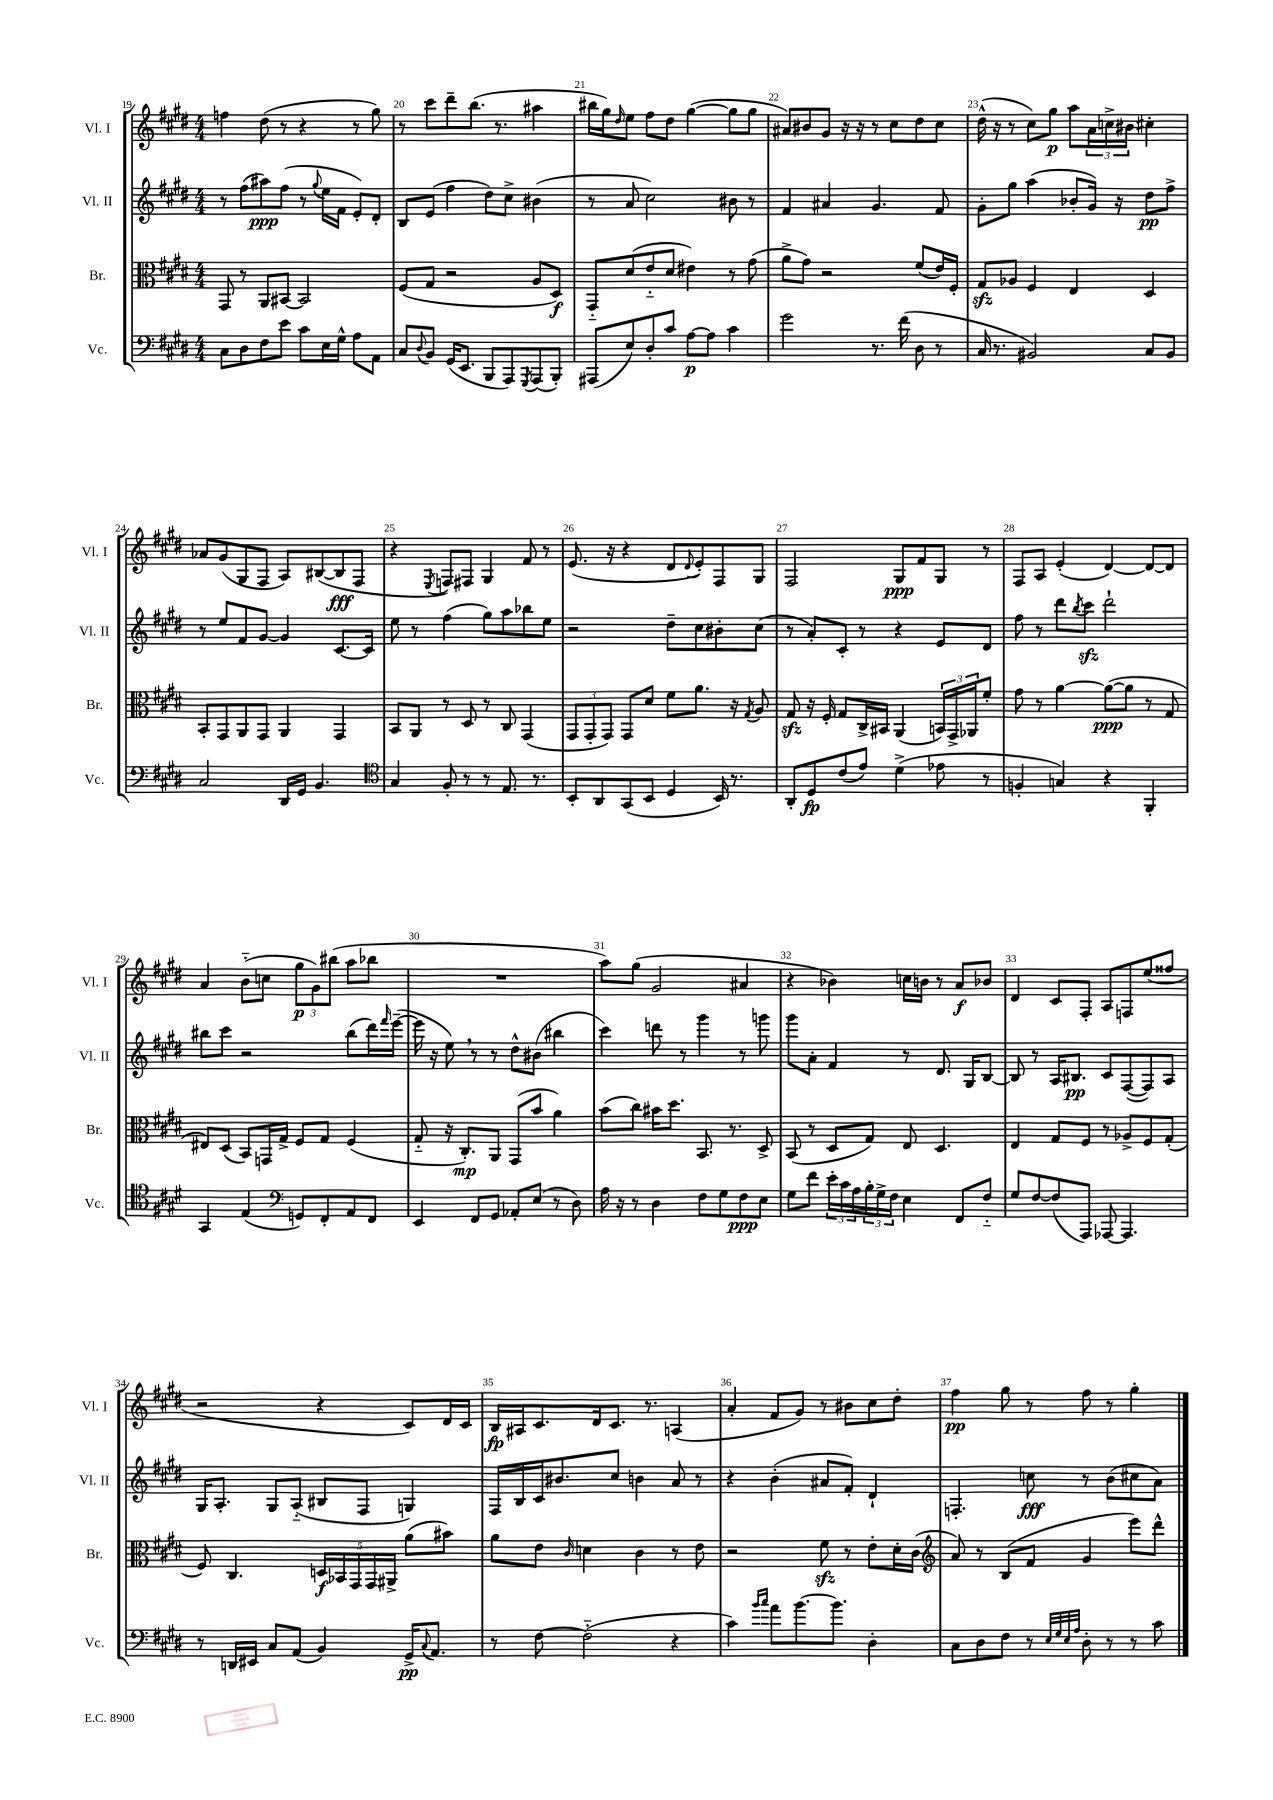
<<
\new StaffGroup <<
\new Staff = "s0" \with { instrumentName = "Vl. I" shortInstrumentName = "Vl. I" } {
    \clef treble \key e \major \numericTimeSignature \time 4/4
    f''4 dis''8( r8 r4 r8 gis''8) |
    r8 cis'''8 dis'''8-- b''8.( r8. ais''4 |
    bis''16 gis''16) \grace { dis''16 } e''8 fis''8 dis''8 gis''4~( gis''8 gis''8 |
    ais'8) bis'8 gis'8 r16 r16 r8 cis''8 dis''8 cis''8 |
    dis''16-^( r16 r8 cis''8) gis''8\p a''8 \tuplet 3/2 { a'16 c''16-> bis'16 } cis''4-. |
    aes'8 gis'8( gis8 fis8 a8) bis8~( bis8\fff fis8 |
    r4 \acciaccatura { e8 } f8) fis8 gis4 fis'8 r8 |
    e'8.( r16 r4 dis'8 \appoggiatura { dis'8 } e'8-.) fis8 gis8 |
    fis2 gis8\ppp fis'8 gis8 r8 |
    fis8 a8 e'4-.( dis'4~) dis'8~ dis'8 |
    a'4 b'8-_( c''8 \tuplet 3/2 { gis''8\p gis'8) bis''8( } a''8 bes''8 |
    R1 |
    a''8) gis''8( gis'2 ais'4 |
    r4 bes'4) c''16 b'16 r8 a'8\f bes'8 |
    dis'4 cis'8 fis8-. a8 f8 e''8( fisis''8 |
    r2 r4 cis'8) dis'16 cis'16 |
    b16\fp ais16 cis'8. dis'16 cis'8. r8. a4( |
    a'4-. fis'8 gis'8) r8 bis'8 cis''8 dis''8-. |
    fis''4\pp gis''8 r8 fis''8 r8 gis''4-. \bar "|." |
}
\new Staff = "s1" \with { instrumentName = "Vl. II" shortInstrumentName = "Vl. II" } {
    \clef treble \key e \major \numericTimeSignature \time 4/4
    r8 fis''8( ais''8\ppp) fis''8( r8 \appoggiatura { gis''8 } e''16 fis'16 e'8-.) dis'8-. |
    b8 e'8( fis''4 dis''8) cis''8-> bis'4( |
    r8 a'8 cis''2) bis'8 r8 |
    fis'4 ais'4 gis'4. fis'8 |
    gis'8-. gis''8 a''4( bes'8-. gis'16) r16 dis''8\pp fis''8-> |
    r8 e''8 fis'8 gis'8~ gis'4 cis'8.~ cis'16 |
    e''8 r8 fis''4( gis''8) a''8 bes''8 e''8 |
    r2 dis''8-- cis''8 bis'8-. cis''8( |
    r8 a'8-.) cis'8-. r8 r4 e'8 dis'8 |
    fis''8 r8 dis'''8 \acciaccatura { b''8 } cis'''8\sfz dis'''2-! |
    bis''8 cis'''8 r2 bis''8( dis'''16) \grace { fis'''16 } e'''16~--( |
    e'''16 r16 e''8) \breathe r8 r8 dis''8-^ bis'8( bis''4 |
    cis'''4) d'''8 r8 gis'''4 r8 g'''8 |
    gis'''8 a'8-. fis'4 r8 dis'8. gis16 b8~ |
    b8 r8 a16 bis8.\pp cis'8 fis8~( fis8) a8 |
    gis16 a8.-. gis8 a8-_( bis8 fis8 g4) |
    fis16 b16 cis'16 bis'8. cis''8 b'4 a'8 r8 |
    r4 b'4-.( ais'8 fis'8-.) dis'4-! |
    f4.-. c''8\fff r8 b'8( cis''8 a'8) \bar "|." |
}
\new Staff = "s2" \with { instrumentName = "Br." shortInstrumentName = "Br." } {
    \clef alto \key e \major \numericTimeSignature \time 4/4
    gis,8 r8 a,8 bis,8~ bis,2 |
    fis8( gis8 r2 a8 dis8\f) |
    gis,8-_ dis'8( e'8-_ dis'8 eis'4) r8 gis'8( |
    a'8-> gis'8) r2 fis'8( e'16) fis16-. |
    gis8\sfz aes8 fis4 e4 dis4 |
    b,8-. gis,8 a,8 gis,8 a,4 gis,4 |
    b,8 a,8 r8 dis8 r8 cis8 gis,4( |
    \tuplet 3/2 { gis,8 gis,8-. gis,8) } gis,8 dis'8 fis'8 a'8. r16 \acciaccatura { gis8 } a8 |
    gis8\sfz r16 fis16-. gis8 cis16-> bis,16 a,4( \tuplet 3/2 { b,16) gis,16-> aes,16 } fis'8-. |
    gis'8 r8 a'4~ a'8~\ppp( a'8 r8 gis8 |
    eis8) dis8( b,8) g,16 gis16-> fis8 gis8 fis4( |
    gis8-_ r16 cis8.-.\mp) a,8 gis,8( b'8 a'4) |
    b'8( cis''8) bis'16 dis''8. b,8. r8. dis8-> |
    b,8( r8 dis8 gis8) e8 dis4. |
    e4 gis8 fis8 r8 aes8-> fis8 gis8-.( |
    fis8) cis4. \tuplet 5/4 { d16\f bes,16 gis,16 gis,16 ais,16-> } a'8( bis'8) |
    a'8 e'8 \grace { cis'16 } d'4 cis'4 r8 e'8 |
    r2 fis'8\sfz r8 e'8-. dis'16-. cis'16( |
    \clef treble a'8) r8 b8( fis'8 gis'4 e'''8) dis'''8-^ \bar "|." |
}
\new Staff = "s3" \with { instrumentName = "Vc." shortInstrumentName = "Vc." } {
    \clef bass \key e \major \numericTimeSignature \time 4/4
    cis8 dis8 fis8 e'8 cis'8 e16 gis16-^ a8 a,8 |
    cis8 \appoggiatura { dis8 } b,8 gis,16( e,8. b,,8 a,,8) \acciaccatura { gis,,8 } a,,8( b,,8-.) |
    ais,,8( e8) dis8-. cis'8 a8~\p a8 cis'4 |
    gis'2 r8. fis'16( dis8 r8 |
    cis16 r8. bis,2) cis8 bis,8 |
    cis2 dis,16 gis,16 b,4. |
    \clef tenor gis4 fis8-. r8 r8 e8. r8. |
    b,8-. a,8 gis,8( b,8 dis4 b,16) r8. |
    a,8-. dis8\fp cis'8( e'8) dis'4->( ees'8 r8 |
    f4-. g4) r4 fis,4-. |
    gis,4 e4( \clef bass g,8) fis,8-. a,8 fis,8 |
    e,4 fis,8 gis,8 aes,8-. e8( r8 dis8) |
    a16 r16 r8 dis4 fis8 gis8 fis8\ppp e8 |
    gis8 fis'8 \tuplet 3/2 { e'16-. cis'16 a16 } \tuplet 3/2 { b16-. gis16-> fis16 } e4 fis,8 fis8-_ |
    gis8 fis8~ fis8( a,,8) aes,,8~ aes,,4. |
    r8 d,16 eis,16 cis8 a,8( b,4) gis,16->\pp \appoggiatura { cis8 } a,8. |
    r8 fis8~ fis2-_( r4 |
    cis'4) \grace { b'16 cis''16 } a'8 b'8.~ b'8. dis4-. |
    cis8 dis8 fis8 r8 \grace { e32 gis32 e32 a32 } dis8-. r8 r8 cis'8 \bar "|." |
}
>>
>>
\layout { \context { \Score currentBarNumber = #19 \override BarNumber.break-visibility = ##(#f #t #t) barNumberVisibility = #all-bar-numbers-visible } }
